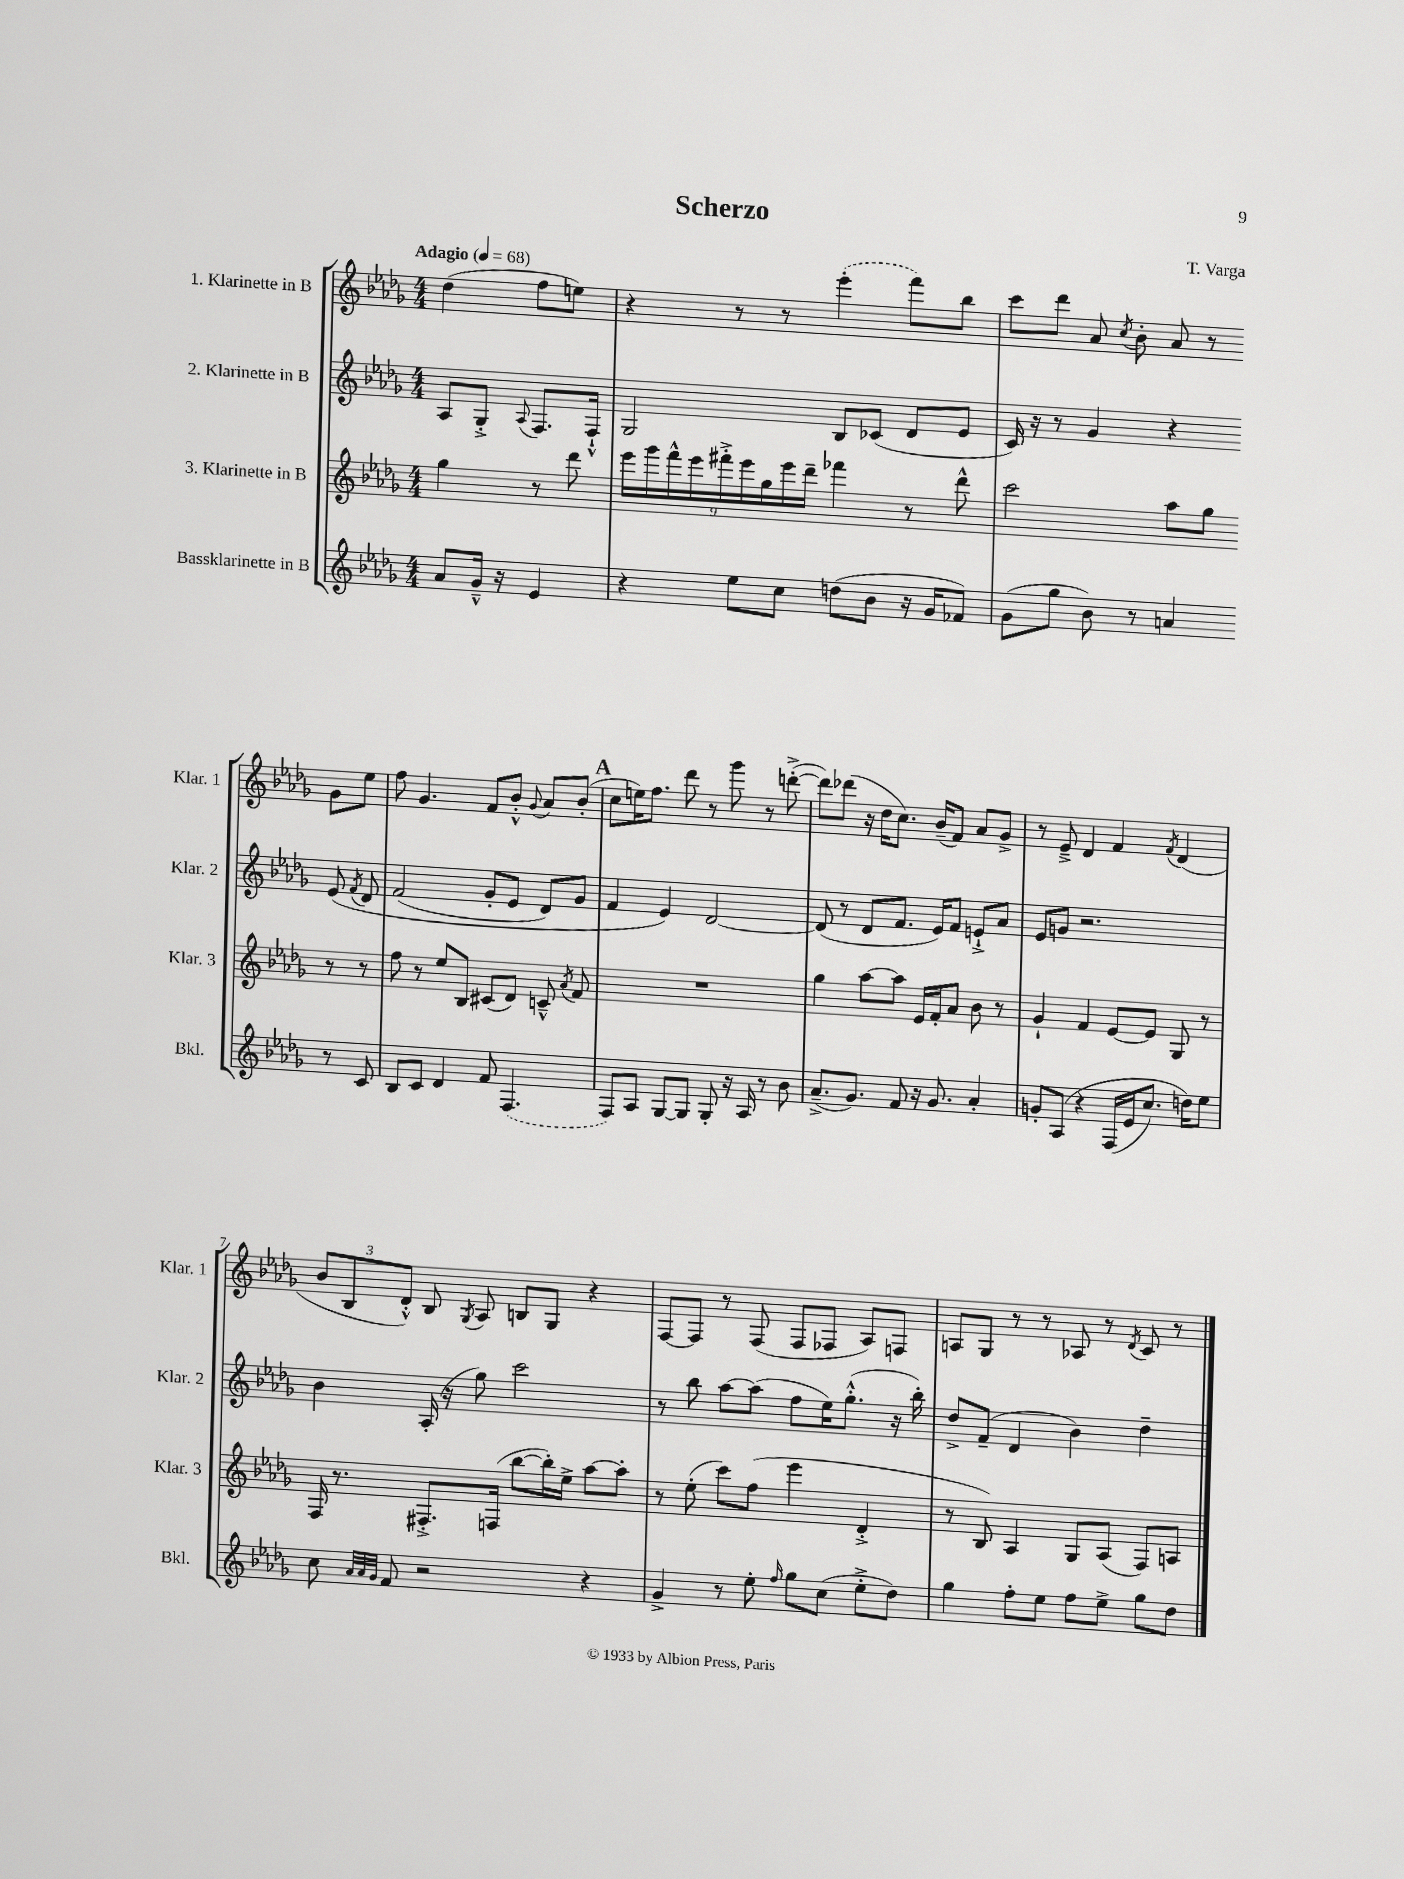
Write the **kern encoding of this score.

**kern	**kern	**kern	**kern
*part4	*part3	*part2	*part1
*staff4	*staff3	*staff2	*staff1
*I"Bassklarinette in B	*I"3. Klarinette in B	*I"2. Klarinette in B	*I"1. Klarinette in B
*I'Bkl.	*I'Klar. 3	*I'Klar. 2	*I'Klar. 1
*clefG2	*clefG2	*clefG2	*clefG2
*k[b-e-a-d-g-]	*k[b-e-a-d-g-]	*k[b-e-a-d-g-]	*k[b-e-a-d-g-]
*M4/4	*M4/4	*M4/4	*M4/4
*MM68	*MM68	*MM68	*MM68
=	=	=	=
!	!	!	!LO:TX:a:B:t=Adagio
8a-/L	4gg-\	8A-/L	(4dd-\
16g-~^^/Jk	.	8G-'^/J	.
16r	.	.	.
.	.	8qqA-/	.
4e-/	8r	8.F/L	8ff\L
.	8ddd-\	.	8een\J)
.	.	16F`^^/Jk	.
=1	=1	=1	=1
4r	18eee-\LL	2G-/	4r
.	18ggg-\	.	.
.	18fff^^\	.	.
.	18eee-\	.	.
.	18fff#X'^\	.	.
8ee-\L	.	.	8r
.	18eee-\	.	.
.	18gg-\	.	.
8cc\J	.	.	8r
.	18eee-\	.	.
.	18ddd-~\JJ	.	.
(8ddn\L	4fff-X\	8B-/L	(4eee-'\
8b-\J	.	(8c-X/J	.
16r	8r	8d-/L	8fff\L)
16g-/KL	.	.	.
8f-X/J)	8ddd-^^\	8e-/J	8bb-\J
=2	=2	=2	=2
(8g-\L	2ccc\	16c/)	8ccc\L
.	.	16r	.
8gg-\J	.	8r	8ddd-\J
8b-\)	.	4g-/	8a-/
.	.	.	8qcc/
8r	.	.	8b-'\
4an/	8aa-\L	4r	8a-/
.	8gg-\J	.	8r
8r	8r	(8e-/	8g-\L
.	.	8qf/	.
8c/	8r	8d-/	8ee-\J
!!LO:LB:g=z
=3	=3	=3	=3
8B-/L	8ff\	(2f/	8ff\
8c/J	8r	.	4.g-/
4d-/	8ee-/L	.	.
.	8B-/J	.	.
8f/	(8c#X/L	8g-'/L	8f/L
(4.F/	8d-/J)	8e-/J	8b-'^^/J
.	.	.	8qqg-/
.	8cn~^^/	8d-/L)	8a-/L
.	8qa-/	.	.
.	8f/	8g-/J	(8b-'/J
!!LO:REH:place=s1:t=A
=4	=4	=4	=4
8F/L)	1r	4f/	8cc\L
8A-/J	.	.	16een\K)
.	.	.	8.ff\J
[8G-/L	.	4e-/)	.
8G-/J]	.	.	8ddd-\
8G-'/	.	[2d-/	8r
16r	.	.	8ggg-\
16A-/	.	.	.
8r	.	.	8r
8b-\	.	.	([8dddn'^\
=5	=5	=5	=5
(8.a-~^/L	4gg-\	(8d-/]	8ddd\L])
.	.	8r	(8ddd-X\J
8.g-/J)	.	.	.
.	[8aa-\L	8d-/L	16r
.	.	.	16dd-\KL
8f/	8aa-\J]	8.f/J	8.cc\J)
16r	16e-/LL	.	.
8.g-/	16f'/J	16e-/KL)	(16b-~/KL
.	8a-/J	8f/J	8f/J)
4a-'/	8b-\	8en`^/L	8a-/L
.	8r	8a-/J	8g-^/J
=6	=6	=6	=6
8gn'/L	4g-`/	8e-/L	8r
(8A-/J	.	8gn/J	8e-~^/
4r	4f/	2.r	4d-/
(16F/LL	[8e-/L	.	4f/
16e-/J	.	.	.
8.cc/J)	8e-/J]	.	.
.	.	.	8qf/
.	8G-/	.	(4d-/
16ddn\KL)	.	.	.
8ee-\J	8r	.	.
!!LO:LB:g=z
=7	=7	=7	=7
8cc\	16F/	4b-\	12b-/L
.	8.r	.	.
.	.	.	12B-/
32qqa-/LLL	.	.	.
32qqa-/	.	.	.
32qqg-/JJJ	.	.	.
8f/	.	.	.
.	.	.	12d-'^^/J)
2r	8.F#X'^/L	(16A-'/	8B-/
.	.	16r	.
.	.	.	8qG-/
.	.	8gg-\)	8A-/
.	(16Fn/Jk	.	.
.	[8bb-\L	2ccc\	8Bn/L
.	16bb-'\L])	.	8G-/J
.	16ee-^\JJ	.	.
4r	[8aa-\L	.	4r
.	8aa-'\J]	.	.
=8	=8	=8	=8
4g-^/	8r	8r	[8F/L
.	(8ee-'\	8bb-\	8F/J]
8r	8ccc\L)	[8aa-\L	8r
8ee-'\	(8ff\J	(8aa-\J]	(8F/
16qqff/	.	.	.
8gg-\L	4eee-\	8ff\L	8F/L
(8cc\J	.	16ee-\K)	8F-X/J
.	.	(8.gg-'^^\J	.
8ee-'^\L	4d-'^/	.	8A-/L)
8dd-\J)	.	16r	8Fn/J
.	.	16bb-'\)	.
=9	=9	=9	=9
4gg-\	8r	8dd-^/L	8An/L
.	8B-/)	(8f~/J	8G-/J
8ff'\L	4A-/	4d-/	8r
8ee-\J	.	.	8r
8ff\L	8G-/L	4b-\)	8A-X/
8ee-^\J	(8A-/J	.	8r
.	.	.	8qd-/
8gg-\L	8F/L)	4dd-~\	8c/
8dd-\J	8An/J	.	8r
==	==	==	==
*-	*-	*-	*-
